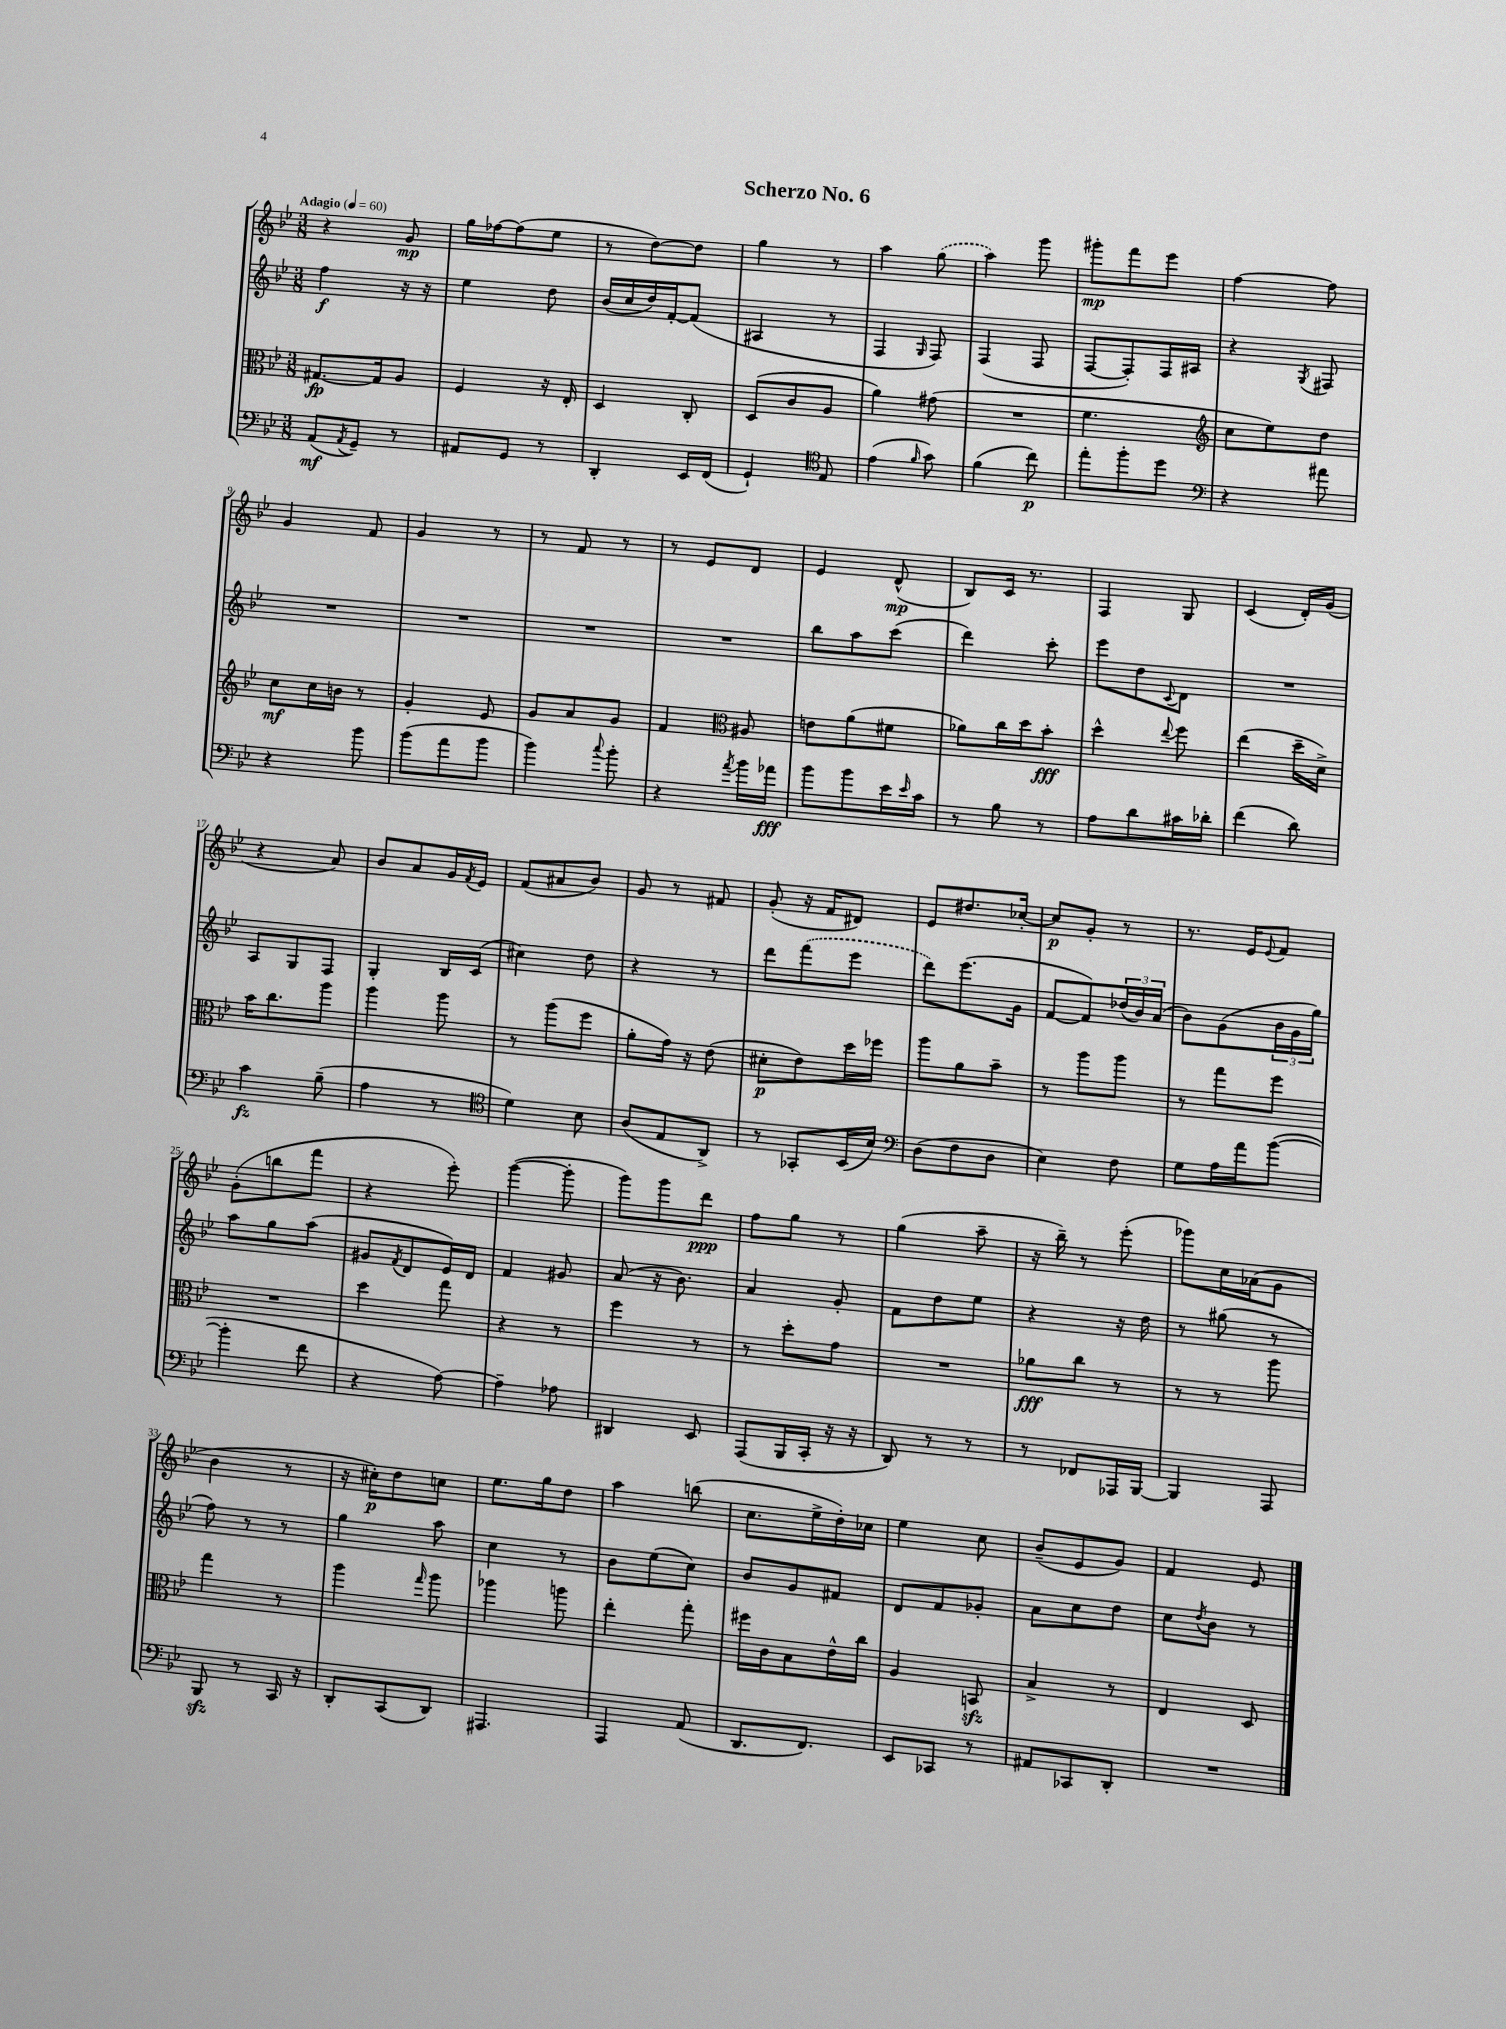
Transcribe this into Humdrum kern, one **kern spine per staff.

**kern	**dynam	**kern	**dynam	**kern	**dynam	**kern	**dynam
*part4	*part4	*part3	*part3	*part2	*part2	*part1	*part1
*staff4	*staff4	*staff3	*staff3	*staff2	*staff2	*staff1	*staff1
*clefF4	*	*clefC3	*	*clefG2	*	*clefG2	*
*k[b-e-]	*	*k[b-e-]	*	*k[b-e-]	*	*k[b-e-]	*
*M3/8	*	*M3/8	*	*M3/8	*	*M3/8	*
*MM60	*	*MM60	*	*MM60	*	*MM60	*
=1	=1	=1	=1	=1	=1	=1	=1
!	!	!	!	!	!	!LO:TX:a:B:t=Adagio	!
(8AA/L	mf	[8.G#X/L	fp	4ff\	f	4r	.
8qAA/	.	.	.	.	.	.	.
8GG~/J)	.	.	.	.	.	.	.
.	.	16G#/k]	.	.	.	.	.
8r	.	8A/J	.	16r	.	8g/	mp
.	.	.	.	16r	.	.	.
=2	=2	=2	=2	=2	=2	=2	=2
8AA#X/L	.	4F/	.	4ee-\	.	16gg\LL	.
.	.	.	.	.	.	[16ff-X\J	.
8GG/J	.	.	.	.	.	(8ff-\]	.
8r	.	16r	.	8dd\	.	8ee-\J	.
.	.	16E-'/	.	.	.	.	.
=3	=3	=3	=3	=3	=3	=3	=3
4DD'/	.	4D/	.	(16b-/LL	.	8r	.
.	.	.	.	16cc/	.	.	.
.	.	.	.	16dd/)	.	[8dd\L)	.
.	.	.	.	[16f'/J	.	.	.
16EE-/LL	.	8C'/	.	(8f/J]	.	8dd\J]	.
(16FF/JJ	.	.	.	.	.	.	.
=4	=4	=4	=4	=4	=4	=4	=4
4GG`/)	.	(8D/L	.	4A#X/	.	4gg\	.
.	.	8c/	.	.	.	.	.
*clefC4	*	*	*	*	*	*	*
8E-/	.	8A/J	.	8r	.	8r	.
=5	=5	=5	=5	=5	=5	=5	=5
(4e-\	.	4a\)	.	4F/	.	4aa\	.
16qqf/	.	.	.	16qqG/	.	.	.
8g\)	.	(8g#X\	.	8F/)	.	(8gg\	.
=6	=6	=6	=6	=6	=6	=6	=6
(4f\	.	4.r	.	(4F/	.	4aa\)	.
8cc\)	p	.	.	8F/	.	8ggg\	.
=7	=7	=7	=7	=7	=7	=7	=7
8ee-'\L	.	4.f\	.	[8F/L	.	8ggg#X'\L	mp
8ff'\	.	.	.	8F'/])	.	8fff\	.
8dd\J	.	.	.	16F/L	.	8eee-\J	.
.	.	.	.	16A#X/JJ	.	.	.
=8	=8	=8	=8	=8	=8	=8	=8
*clefF4	*	*clefG2	*	*	*	*	*
4r	.	8cc\L	.	4r	.	[4ff\	.
.	.	8ee-\)	.	.	.	.	.
.	.	.	.	8qG/	.	.	.
8a#X\	.	8dd\J	.	8F#X/	.	8ff\]	.
!!LO:LB:g=z
=9	=9	=9	=9	=9	=9	=9	=9
4r	.	8cc\L	mf	4.r	.	4g/	.
.	.	16cc\L	.	.	.	.	.
.	.	16bn\JJ	.	.	.	.	.
8b-\	.	8r	.	.	.	8f/	.
=10	=10	=10	=10	=10	=10	=10	=10
(8b-\L	.	4g'/	.	4.r	.	4g/	.
8a\	.	.	.	.	.	.	.
8b-\J	.	8e-/	.	.	.	8r	.
=11	=11	=11	=11	=11	=11	=11	=11
4b-\)	.	8g/L	.	4.r	.	8r	.
.	.	8a/	.	.	.	8f/	.
8qqcc/	.	.	.	.	.	.	.
8b-'\	.	8g/J	.	.	.	8r	.
=12	=12	=12	=12	=12	=12	=12	=12
4r	.	4f/	.	4.r	.	8r	.
.	.	.	.	.	.	8e-/L	.
8qa/	.	.	.	.	.	.	.
*	*	*clefC3	*	*	*	*	*
16b-\LL	.	8A#X/	.	.	.	8d/J	.
16a-X\JJ	fff	.	.	.	.	.	.
=13	=13	=13	=13	=13	=13	=13	=13
8b-\L	.	8en\L	.	8bb-\L	.	4e-/	.
8b-\	.	(8a\	.	8aa\	.	.	.
16e-\L	.	8f#X\J	.	(8ccc\J	.	(8d^^/	mp
16qqe-/	.	.	.	.	.	.	.
16c\JJ	.	.	.	.	.	.	.
=14	=14	=14	=14	=14	=14	=14	=14
8r	.	8a-X\L)	.	4ddd\)	.	8B-/L)	.
8B-\	.	16cc\L	.	.	.	16c/Jk	.
.	.	16dd\J	.	.	.	8.r	.
8r	.	8b-'\J	fff	8ccc'\	.	.	.
=15	=15	=15	=15	=15	=15	=15	=15
8A\L	.	4dd^^\	.	8eee-\L	.	4F/	.
8d\	.	.	.	8dd\	.	.	.
.	.	8qqee-/	.	8qqc/	.	.	.
16c#X\L	.	8ff\	.	8d\J	.	8G/	.
16d-X'\JJ	.	.	.	.	.	.	.
=16	=16	=16	=16	=16	=16	=16	=16
(4f\	.	(4ee-\	.	4.r	.	(4c/	.
8d\)	.	16dd~\LL	.	.	.	16d'/LL)	.
.	.	16d^\JJ)	.	.	.	(16g/JJ	.
!!LO:LB:g=z
=17	=17	=17	=17	=17	=17	=17	=17
4c\	fz	16b-\KL	.	8A/L	.	4r	.
.	.	8.cc\	.	.	.	.	.
.	.	.	.	8G/	.	.	.
(8B-~\	.	8aa\J	.	8F/J	.	8a/)	.
=18	=18	=18	=18	=18	=18	=18	=18
4A\	.	4aa\	.	4G'/	.	8b-/L	.
.	.	.	.	.	.	8a/	.
8r	.	8aa\	.	16B-/LL	.	16g/L	.
.	.	.	.	.	.	8qf/	.
.	.	.	.	(16c/JJ	.	16e-/JJ	.
=19	=19	=19	=19	=19	=19	=19	=19
*clefC4	*	*	*	*	*	*	*
4d\)	.	8r	.	4cc#X\)	.	(8f/L	.
.	.	(8aa\L	.	.	.	8a#X/	.
8B-\	.	8ff\J	.	8dd\	.	8b-/J)	.
=20	=20	=20	=20	=20	=20	=20	=20
(8A/L	.	8a'\L	.	4r	.	8g/	.
8E-/	.	16g\Jk)	.	.	.	8r	.
.	.	16r	.	.	.	.	.
8AA^/J)	.	(8e-\	.	8r	.	8f#X/	.
=21	=21	=21	=21	=21	=21	=21	=21
8r	.	8d#X'\L	p	8ddd\L	.	(8g'/	.
8GG-X'/L	.	8e-\)	.	(8fff\	.	16r	.
.	.	.	.	.	.	16f/KL	.
(16BB-/L	.	16dd\L	.	8eee-\J	.	8d#X/J)	.
16B-/JJ)	.	16ff-X\JJ	.	.	.	.	.
=22	=22	=22	=22	=22	=22	=22	=22
*clefF4	*	*	*	*	*	*	*
(8D\L	.	8aa\L	.	8ddd\L)	.	8e-/L	.
8F\	.	8a\	.	(8.eee-\	.	8.dd#X/	.
8D\J	.	8b-~\J	.	.	.	.	.
.	.	.	.	16g\Jk	.	[16cc-X'/Jk	.
=23	=23	=23	=23	=23	=23	=23	=23
4E-\)	.	8r	.	[8f/L	.	8cc-/L]	p
.	.	8aa\L	.	8f/])	.	8g'/J	.
8F\	.	8aa\J	.	(24dd-X/L	.	8r	.
.	.	.	.	24b-/)	.	.	.
.	.	.	.	(24a/JJ	.	.	.
=24	=24	=24	=24	=24	=24	=24	=24
8G\L	.	8r	.	8b-\L)	.	8.r	.
16A\L	.	8gg\L	.	(8g\	.	.	.
16a\J	.	.	.	.	.	16e-/KL	.
.	.	.	.	.	.	8qqe-/	.
([8b-\J	.	8ff\J	.	24b-\L	.	8f/J	.
.	.	.	.	24g\	.	.	.
.	.	.	.	24gg\JJ)	.	.	.
!!LO:LB:g=z
=25	=25	=25	=25	=25	=25	=25	=25
4b-'\]	.	4.r	.	8aa\L	.	(8g'\L	.
.	.	.	.	8gg\	.	8bbn\	.
8f\	.	.	.	(8aa\J	.	8fff\J	.
=26	=26	=26	=26	=26	=26	=26	=26
4r	.	4dd\	.	8g#X/L	.	4r	.
.	.	.	.	8qf/	.	.	.
.	.	.	.	8d/	.	.	.
[8A\)	.	8gg\	.	16e-/L)	.	8eee-'\)	.
.	.	.	.	16d/JJ	.	.	.
=27	=27	=27	=27	=27	=27	=27	=27
4A~\]	.	4r	.	4f/	.	([4ggg\	.
8A-X\	.	8r	.	8g#X/	.	8ggg'\]	.
=28	=28	=28	=28	=28	=28	=28	=28
4DD#X/	.	4ff\	.	(8a/	.	8ggg\L)	.
.	.	.	.	16r	.	8ggg\	.
.	.	.	.	8.b-\)	.	.	.
8EE-/	.	8r	.	.	.	8ddd\J	ppp
=29	=29	=29	=29	=29	=29	=29	=29
(8AAA/L	.	8r	.	4a/	.	8ff\L	.
16BBB-/L	.	8dd'\L	.	.	.	8gg\J	.
16CC'/JJ	.	.	.	.	.	.	.
16r	.	8g\J	.	8g'/	.	8r	.
16r	.	.	.	.	.	.	.
=30	=30	=30	=30	=30	=30	=30	=30
8DD/)	.	4.r	.	8f\L	.	(4gg\	.
8r	.	.	.	8dd\	.	.	.
8r	.	.	.	8ee-\J	.	8aa~\	.
=31	=31	=31	=31	=31	=31	=31	=31
8r	.	8a-X\L	fff	4r	.	16r	.
.	.	.	.	.	.	16bb-~\)	.
8FF-X/L	.	8cc\J	.	.	.	8r	.
16AAA-X/L	.	8r	.	16r	.	(8eee-'\	.
[16BBB-/JJ	.	.	.	16dd\	.	.	.
=32	=32	=32	=32	=32	=32	=32	=32
4BBB-/]	.	8r	.	8r	.	8ggg-X\L)	.
.	.	8r	.	(8gg#X\	.	16cc\L	.
.	.	.	.	.	.	(16a-X\J	.
8AAA/	.	8aa\	.	8r	.	8g\J	.
!!LO:LB:g=z
=33	=33	=33	=33	=33	=33	=33	=33
8BBB-zz/	.	4gg\	.	8ff\)	.	4b-\	.
8r	.	.	.	8r	.	.	.
16CC/	.	8r	.	8r	.	8r	.
16r	.	.	.	.	.	.	.
=34	=34	=34	=34	=34	=34	=34	=34
8DD'/L	.	4aa\	.	4gg\	.	16r	.
.	.	.	.	.	.	16cc#X'\KL)	p
(8CC/	.	.	.	.	.	8dd\	.
.	.	16qqgg/	.	.	.	.	.
8DD/J)	.	8aa\	.	8aa\	.	8ccn\J	.
=35	=35	=35	=35	=35	=35	=35	=35
4.AAA#X/	.	4aa-X\	.	4cc\	.	8.ee-\L	.
.	.	.	.	.	.	16gg\k	.
.	.	8aan\	.	8r	.	8dd\J	.
=36	=36	=36	=36	=36	=36	=36	=36
4AAA/	.	4ee-'\	.	8b-\L	.	4aa\	.
.	.	.	.	(8ee-\	.	.	.
(8AA/	.	8gg'\	.	8cc\J)	.	(8bbn\	.
=37	=37	=37	=37	=37	=37	=37	=37
8.DD/L	.	16ff#X\LL	.	8b-/L	.	8.cc\L	.
.	.	16c\J	.	.	.	.	.
.	.	8B-\	.	8g/	.	.	.
8.FF/J)	.	.	.	.	.	16ee-^\L	.
.	.	16e-^^\L	.	8f#X/J	.	16dd'\)	.
.	.	16cc\JJ	.	.	.	16cc-X\JJ	.
=38	=38	=38	=38	=38	=38	=38	=38
8EE-/L	.	4A/	.	8d/L	.	4ee-\	.
8CC-X/J	.	.	.	8f/	.	.	.
8r	.	8BBnzz/	.	8g-X'/J	.	8cc\	.
=39	=39	=39	=39	=39	=39	=39	=39
8AA#X/L	.	4B-^/	.	8a\L	.	(8b-~/L	.
8CC-X/	.	.	.	8cc\	.	8e-/	.
8DD'/J	.	8r	.	8dd\J	.	8g/J)	.
=40	=40	=40	=40	=40	=40	=40	=40
4.r	.	4E-/	.	8cc\L	.	4f/	.
.	.	.	.	8qdd/	.	.	.
.	.	.	.	8b-\J	.	.	.
.	.	8D/	.	8r	.	8e-/	.
==	==	==	==	==	==	==	==
*-	*-	*-	*-	*-	*-	*-	*-
